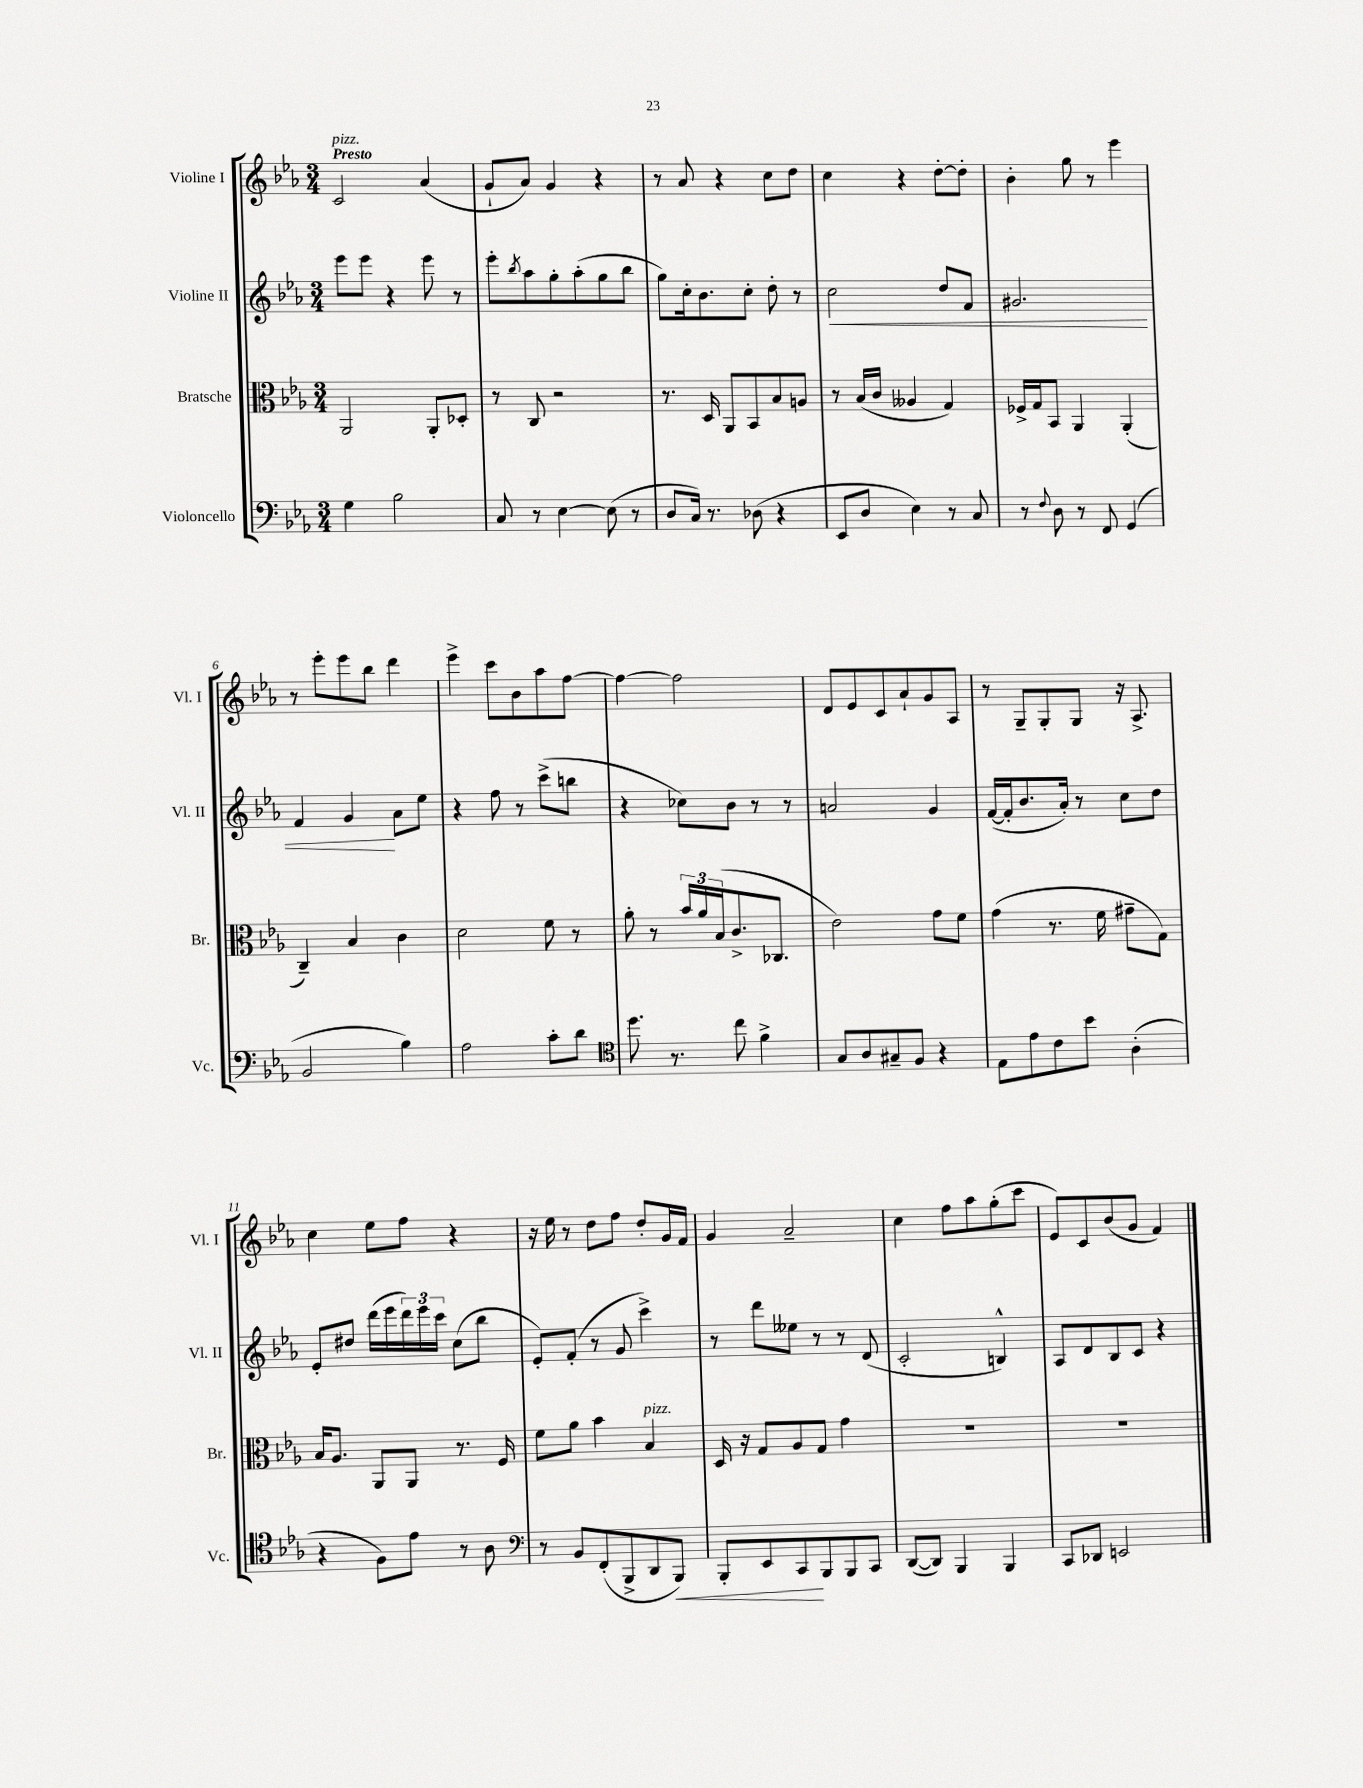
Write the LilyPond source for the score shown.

<<
\new StaffGroup <<
\new Staff = "s0" \with { instrumentName = "Violine I" shortInstrumentName = "Vl. I" } {
    \clef treble \key ees \major \numericTimeSignature \time 3/4 \tempo "Presto"
    c'2^\markup { \italic "pizz." } aes'4( |
    g'8-! aes'8) g'4 r4 |
    r8 aes'8 r4 c''8 d''8 |
    c''4 r4 d''8~-. d''8-. |
    bes'4-. g''8 r8 ees'''4 |
    r8 ees'''8-. ees'''8 bes''8 d'''4 |
    ees'''4-> c'''8 bes'8 aes''8 f''8~ |
    f''4~ f''2 |
    d'8 ees'8 c'8 aes'8-! g'8 aes8 |
    r8 g8-- g8-. g8 r16 aes8.-> |
    c''4 ees''8 f''8 r4 |
    r16 ees''16 r8 d''8 f''8 d''8-. g'16 f'16 |
    g'4 aes'2-- |
    c''4 f''8 aes''8 g''8-.( c'''8 |
    ees'8) c'8 bes'8( g'8 f'4) \bar "|." |
}
\new Staff = "s1" \with { instrumentName = "Violine II" shortInstrumentName = "Vl. II" } {
    \clef treble \key ees \major \numericTimeSignature \time 3/4
    ees'''8 ees'''8 r4 ees'''8 r8 |
    ees'''8-. \acciaccatura { bes''8 } aes''8 g''8-. aes''8-.( g''8 bes''8 |
    g''8) c''16-. bes'8. c''8-. d''8-. r8 |
    c''2\< d''8 f'8 |
    gis'2. |
    f'4 g'4\! aes'8 ees''8 |
    r4 f''8 r8 c'''8->( b''8 |
    r4 ces''8) bes'8 r8 r8 |
    a'2 g'4 |
    f'16~( f'16-. bes'8. aes'16-.) r8 c''8 d''8 |
    ees'8-. dis''8 d'''16( ees'''16 \tuplet 3/2 { d'''16) ees'''16 c'''16 } c''8( bes''8 |
    ees'8-.) f'8-.( r8 g'8 c'''4->) |
    r8 d'''8 eeses''8 r8 r8 d'8( |
    c'2-. b4-^) |
    aes8 d'8 bes8 c'8 r4 \bar "|." |
}
\new Staff = "s2" \with { instrumentName = "Bratsche" shortInstrumentName = "Br." } {
    \clef alto \key ees \major \numericTimeSignature \time 3/4
    aes,2 aes,8-. des8-. |
    r8 c8 r2 |
    r8. d16 aes,8 bes,8 bes8 a8 |
    r8 bes16( c'16 aeses4 g4) |
    fes16-> g16 bes,8 aes,4 aes,4-.( |
    c4--) bes4 c'4 |
    d'2 f'8 r8 |
    aes'8-. r8 \tuplet 3/2 { bes'16 aes'16 bes16( } c'8.-> ces8. |
    ees'2) g'8 f'8 |
    g'4( r8. f'16 gis'8-- g8) |
    bes16 aes8. aes,8 aes,8 r8. f16 |
    f'8 aes'8 bes'4 bes4^\markup { \italic "pizz." } |
    d16 r16 g8 aes8 g8 g'4 |
    R2. |
    R2. \bar "|." |
}
\new Staff = "s3" \with { instrumentName = "Violoncello" shortInstrumentName = "Vc." } {
    \clef bass \key ees \major \numericTimeSignature \time 3/4
    g4 bes2 |
    c8 r8 ees4~ ees8( r8 |
    d8 c16) r8. des8( r4 |
    ees,8 d8 ees4) r8 c8 |
    r8 \appoggiatura { f8 } d8 r8 f,8 g,4( |
    bes,2 bes4) |
    aes2 c'8-. d'8 |
    \clef tenor d''8. r8. c''8 f'4-> |
    g8 aes8 gis8-- f8 r4 |
    ees8 ees'8 c'8 bes'8 aes4-.( |
    r4 f8) ees'8 r8 aes8 |
    \clef bass r8 bes,8 f,8-.( bes,,8-> d,8 bes,,8\<) |
    bes,,8-. ees,8 c,8\! bes,,8 bes,,8 c,8 |
    d,8~( d,8) bes,,4 bes,,4 |
    c,8 des,8 e,2 \bar "|." |
}
>>
>>
